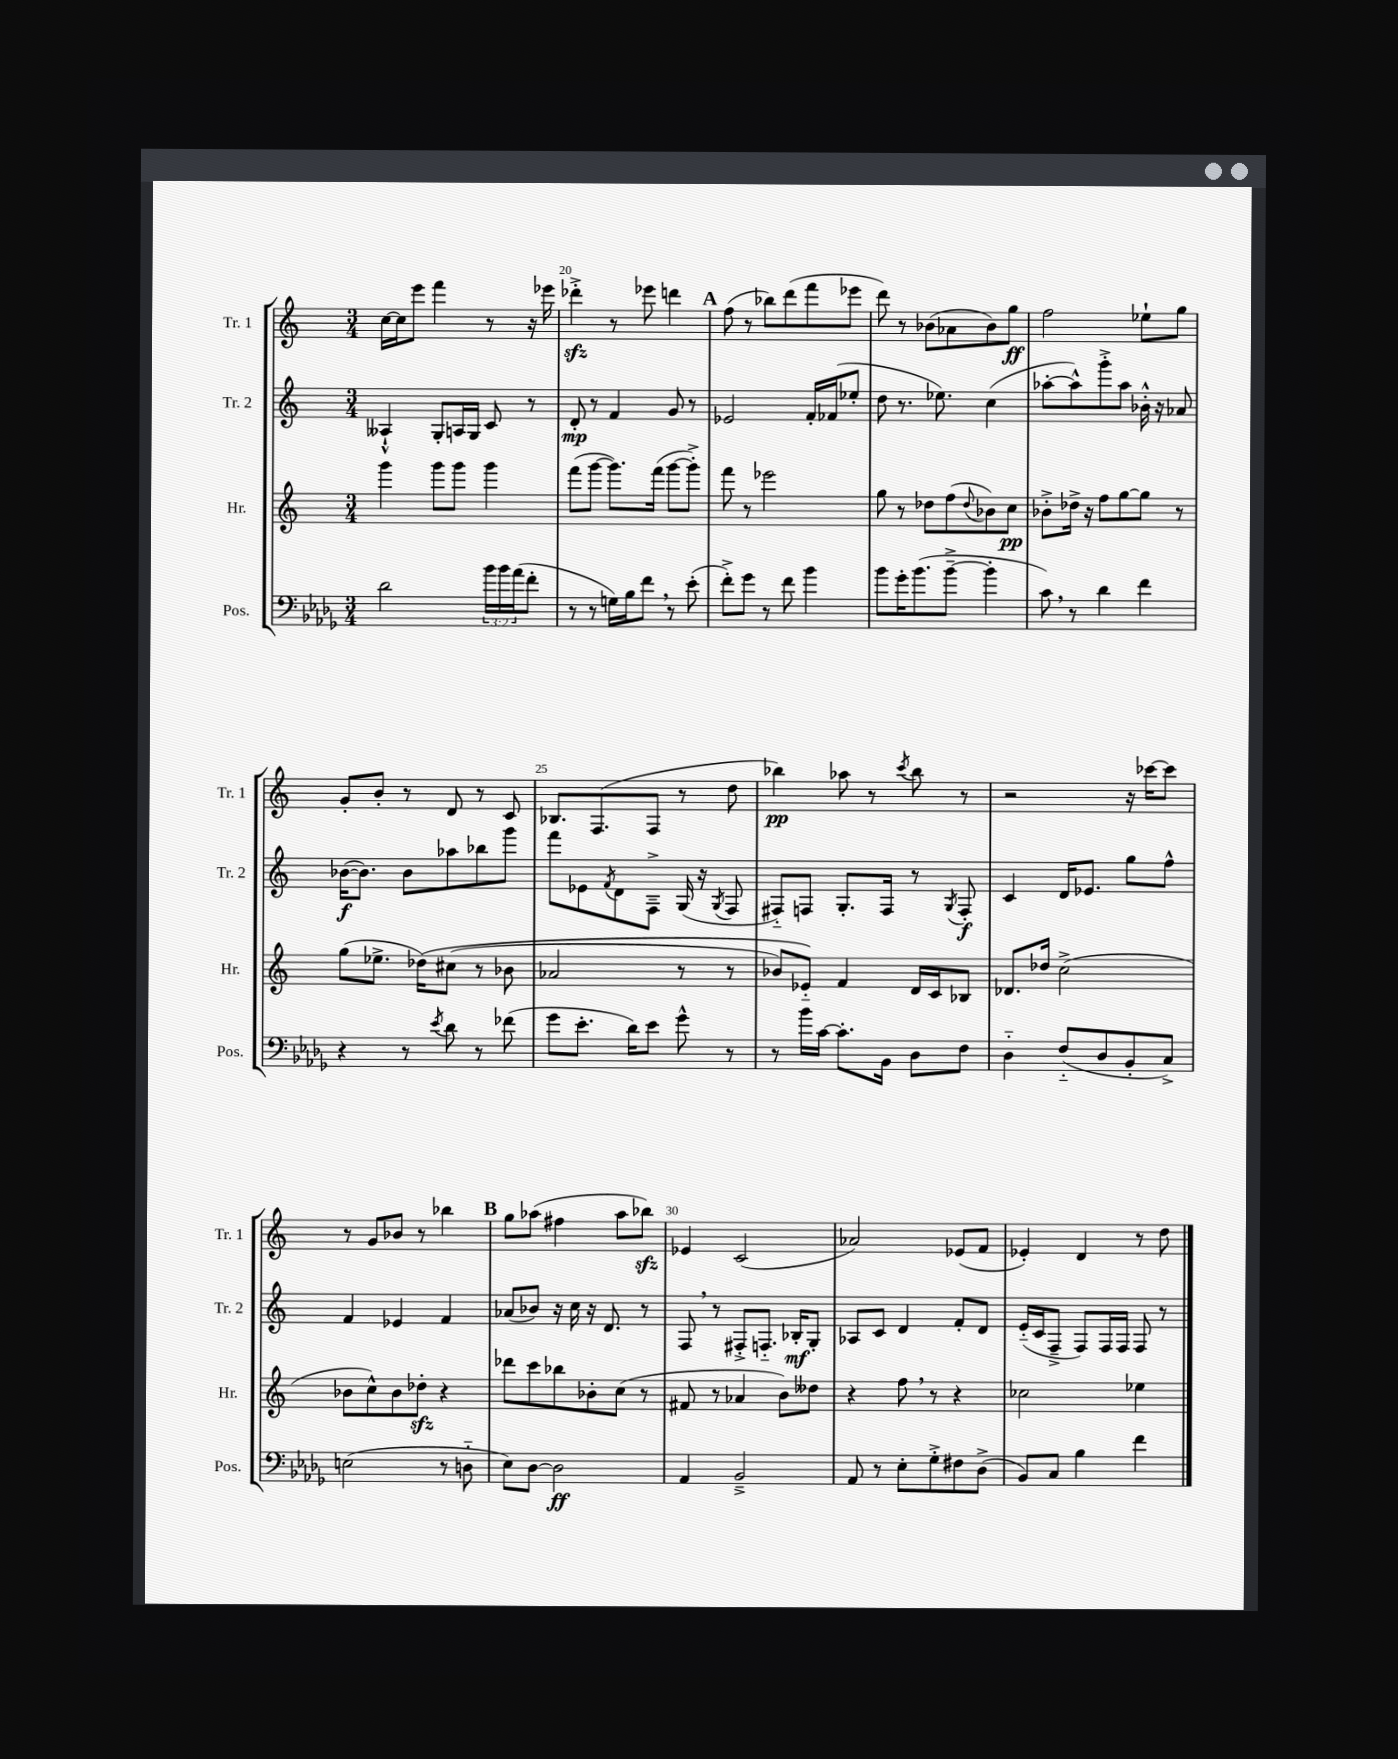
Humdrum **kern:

**kern	**kern	**kern	**kern
*staff4	*staff3	*staff2	*staff1
*clefF4	*clefG2	*clefG2	*clefG2
*k[b-e-a-d-g-]	*k[]	*k[]	*k[]
*M3/4	*M3/4	*M3/4	*M3/4
2d-\	4ggg\	4A--`^^/	[16cc\LL
.	.	.	16cc\]J
.	.	.	8eee\J
.	8ggg\L	8G'/L	4fff\
.	8ggg\J	16A/L	.
.	.	16G/JJ	.
24b-\LL	4ggg\	8c/	8r
24b-\	.	.	.
(24a-\J	.	.	.
8f'\J	.	8r	16r
.	.	.	16eee-\
=	=	=	=
8r	(8fff\L	8d'/	4ddd-'^\
8r	[8ggg\J	8r	.
16G\LL)	8.ggg\]L)	4f/	8r
16B-\J	.	.	.
8f\J	.	.	8eee-\
.	(16fff\Jk	.	.
8r	[8ggg\L	8g/	4ddd\
(8e-'\	8ggg'^\]J)	8r	.
=	=	=	=
8f'^\L)	8fff\	2e-/	(8ff\
8g-\J	8r	.	8r
8r	2eee-\	.	8bb-\L)
8f\	.	.	(8ddd\
4b-\	.	16f'/LL	8fff\
.	.	(16f-/J	.
.	.	8ee-'/J	8eee-\J
=	=	=	=
8b-\L	8gg\	8dd\	8ddd\)
16g-'\K	8r	8.r	8r
(8.b-\	.	.	.
.	8dd-\L	.	(8b-\L
.	.	8.ee-\)	.
[8b-~^\J	(8ff\	.	8a-\
.	8qqdd-/	.	.
4b-'\]	8b-\)	(4cc\	8b-\)
.	8cc\J	.	8gg\J
=	=	=	=
8c\)	8b-'^\L	[8aa-'\L	2ff\
8r	16dd-^\Jk	8aa-^^\])	.
.	16r	.	.
4d-\	8ff\L	8ggg'^\	.
.	[8gg\	8aa-\J	.
4f\	8gg\]J	16b-'^^\	8ee-`\L
.	.	16r	.
.	8r	8a-/	8gg\J
=	=	=	=
4r	(8gg\L	([16b-\LK	8g'/L
.	.	8.b-\]J)	.
.	8.ee-^\J	.	8b'/J
8r	.	8b-\L	8r
.	&(16dd-\LK)	.	.
8qe-/	.	.	.
8d-\	(8cc#\J	8aa-\	8d/
8r	8r	8bb-\	8r
(8f-\	8b-\	8ggg\J	8c/
=	=	=	=
8g-\L	2a-/	8fff\L	8.B-/L
8.e-'\J	.	8e-\	.
.	.	.	(8.F/
.	.	8qf/	.
.	.	8d\	.
16d-\LK)	.	.	.
8e-\J	.	8F~^\J	8F/J
8g-^^\	8r	(16G/	8r
.	.	16r	.
.	.	8qG/	.
8r	8r	8F/	8dd\
=	=	=	=
8r	8b-/L)	8F#'~/L)	4bb-\)
16b-\LL	8e-'~/J&)	8F/J	.
[16c\JJ	.	.	.
8.c'\]L	4f/	8.G'/L	8aa-\
.	.	.	8r
16BB-\Jk	.	16F/Jk	.
.	.	.	8qccc/
8D-\L	16d/LL	8r	8bb-\
.	16c/J	.	.
.	.	8qG/	.
8F\J	8B-/J	8F'/	8r
=	=	=	=
4D-'~\	8.d-/L	4c/	2r
.	16dd-/Jk	.	.
(8F'~/L	(2cc^\	16d/LK	.
.	.	8.e-/J	.
8D-/	.	.	.
8BB-'/	.	8gg\L	16r
.	.	.	[16ccc-\LK
8C^/J)	.	8ff^^\J	8ccc-\]J
=	=	=	=
(2E\	8b-\L	4f/	8r
.	8cc^^\)	.	8g/L
.	8b-\	4e-/	8b-/J
.	8dd-'\J	.	8r
8r	4r	4f/	4bb-\
8D'~\	.	.	.
=	=	=	=
8E-\L)	8ddd-\L	(8a-/L	8gg\L
[8D-\J	8ccc\	8b-/J)	(8aa-\J
2D-\]	8bb-\	16r	4ff#\
.	.	16cc\	.
.	8b-'\	16r	.
.	.	8.d/	.
.	(8cc\J	.	8aa-\L
.	8r	8r	8bb-\J)
=	=	=	=
4AA-/	8f#/	8F/	4e-/
.	8r	8r	.
2BB-~^/	4a-/	8F#'^/L	(2c/
.	.	8.F'~/J	.
.	8b\L)	.	.
.	.	16B-'/LK	.
.	8dd--\J	8G'/J	.
=	=	=	=
8AA-/	4r	8A-/L	2a-/)
8r	.	8c/J	.
8E-'\L	8ff\	4d/	.
8G-'^\	8r	.	.
8F#\	4r	8f'/L	(8e-/L
(8D-^\J	.	8d/J	8f/J
=	=	=	=
8BB-/L)	2cc-\	(16e'~/LL	4e-'/)
.	.	16c/J	.
8C/J	.	8F~^/J	.
4B-\	.	8F/L)	4d/
.	.	16F/L	.
.	.	16F/JJ	.
4f\	4ee-\	8F/	8r
.	.	8r	8dd\
==	==	==	==
*-	*-	*-	*-
